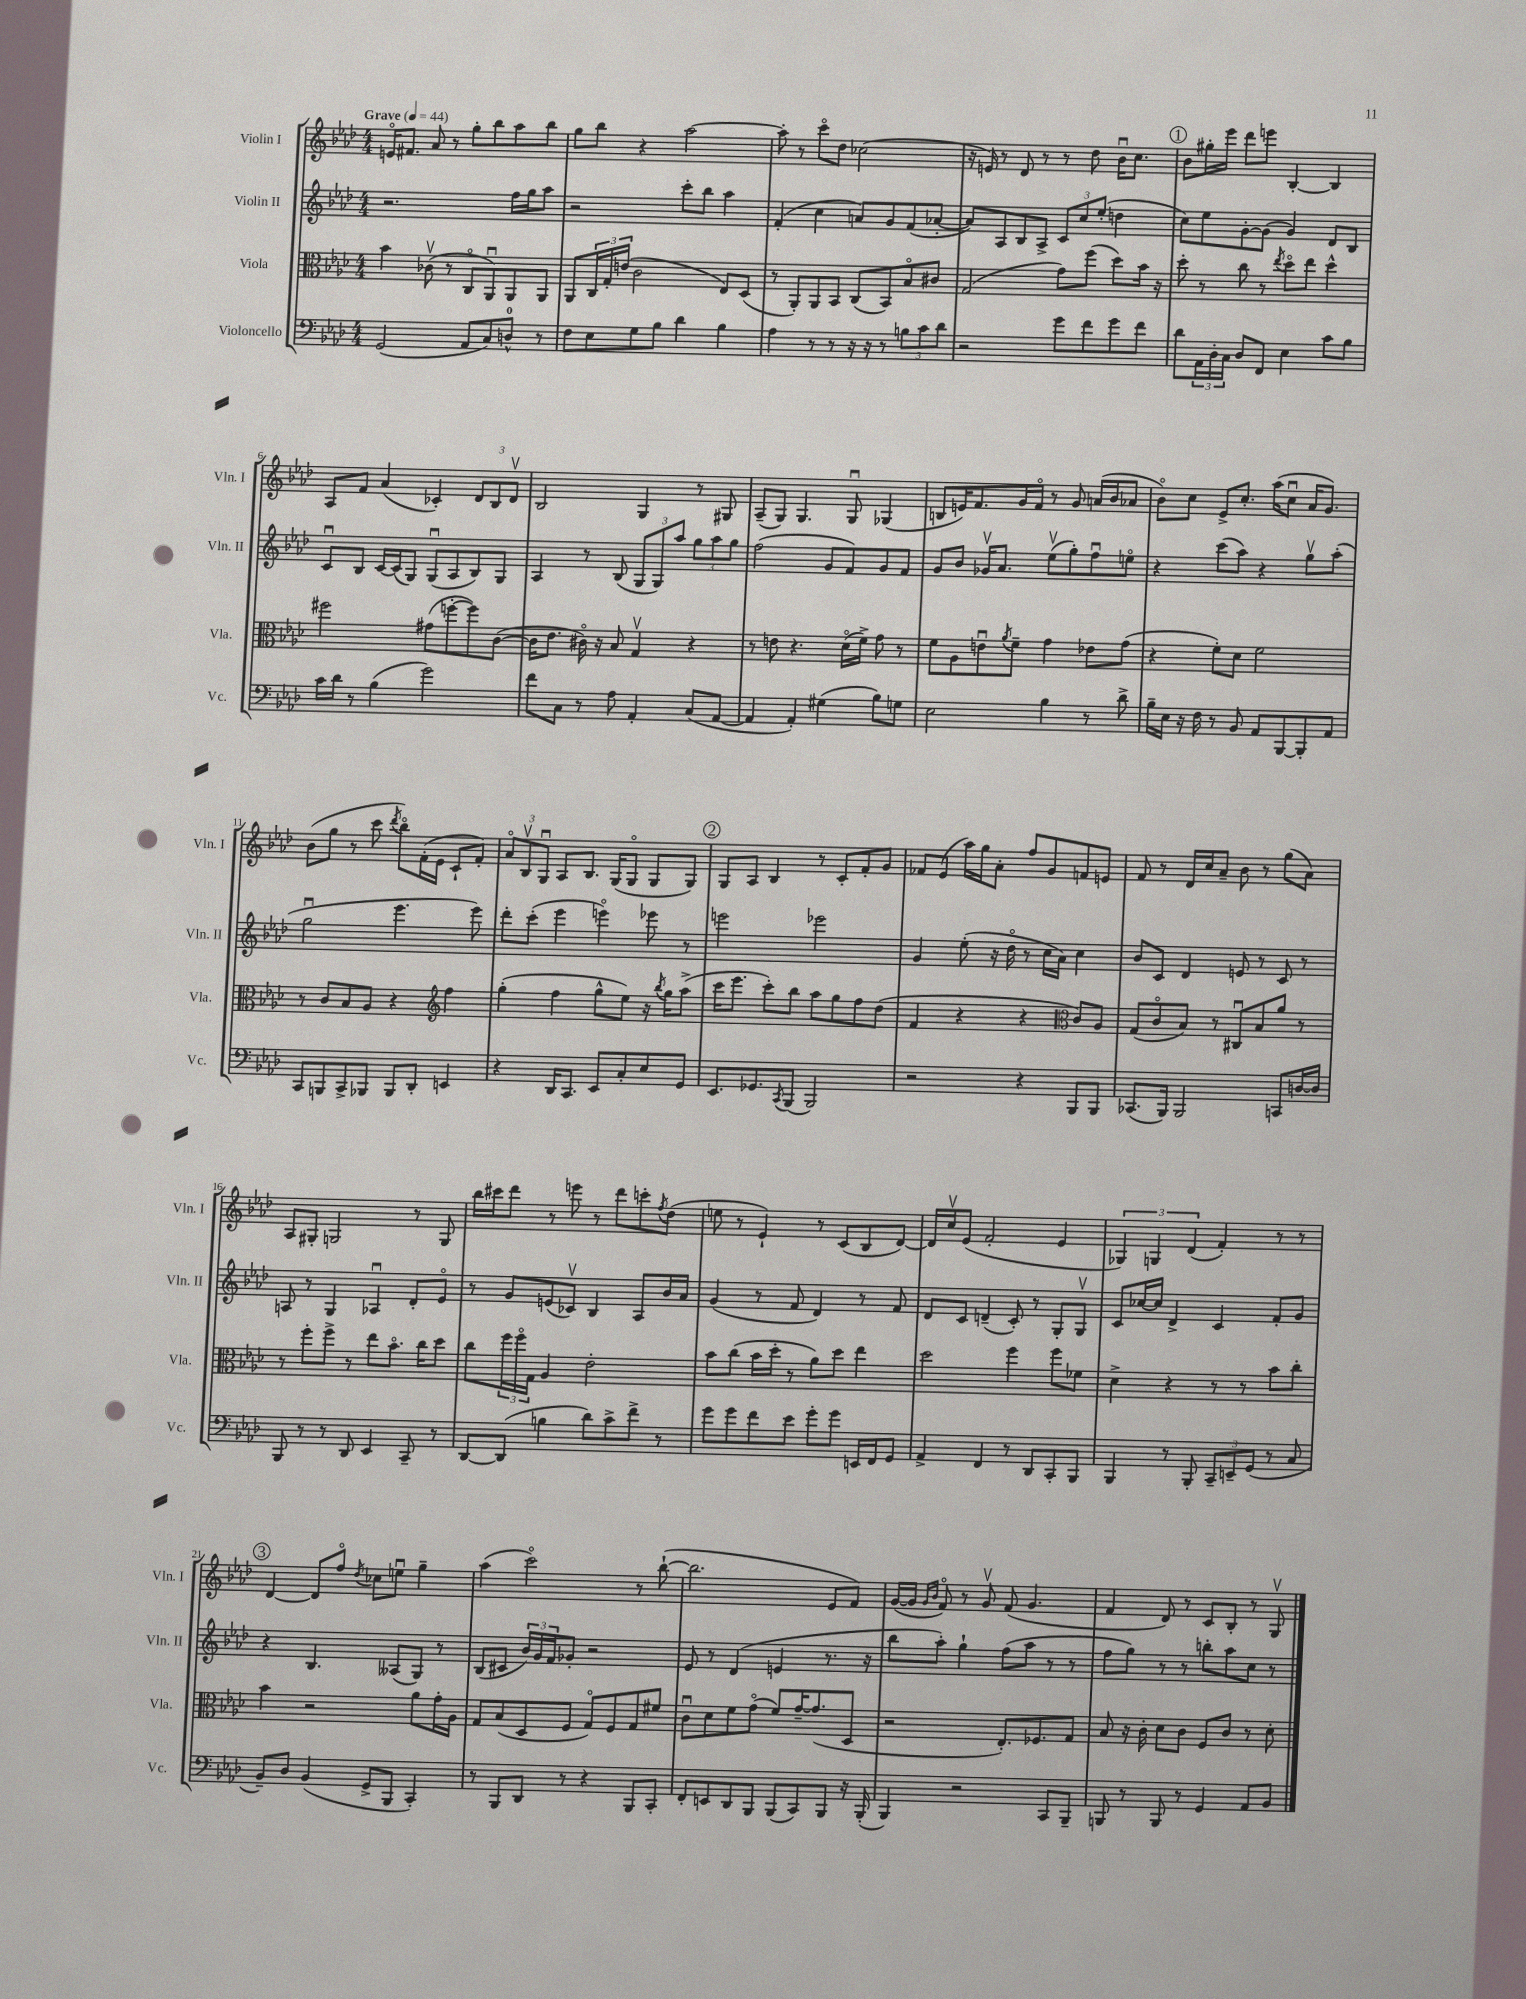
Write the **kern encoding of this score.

**kern	**kern	**kern	**kern
*staff4	*staff3	*staff2	*staff1
*clefF4	*clefC3	*clefG2	*clefG2
*k[b-e-a-d-]	*k[b-e-a-d-]	*k[b-e-a-d-]	*k[b-e-a-d-]
*M4/4	*M4/4	*M4/4	*M4/4
*MM44	*MM44	*MM44	*MM44
(2GG/	4b-\	2.r	16eo/LK
.	.	.	8.f#/J
.	(8c-v\	.	8a-/
.	8r	.	8r
8AA-/L	8Co/L	.	8gg'\L
8C/)	8AA-u/)	.	8bb-\
8D^^/J	8AA-/	16ff\LL	8aa-\
.	.	16gg\J	.
8r	8AA-/J	8aa-\J	8bb-\J
=	=	=	=
8F\L	8AA-/L	2r	8gg\L
8E-\	24C/L	.	8bb-\J
.	24G'/	.	.
.	(24e/JJ	.	.
8G\	2c\	.	4r
8B-\J	.	.	.
4d-\	.	8ccc'\L	[2aa-\
.	.	8bb-\J	.
4B-\	8E-/L)	4aa-\	.
.	(8D-/J	.	.
=	=	=	=
4A-\	8r	(4f'/	8aa-'\]
.	8AA-'/L)	.	8r
8r	8AA-/	4cc\	8ccco\L
8r	8BB-/J	.	8dd-\J
16r	(8C/L	8a/L)	(2cc-\
16r	.	.	.
8r	8BB-/)	8g/	.
12B\L	8B-o/	(8f/	.
12c\	.	.	.
.	8c#/J	[8a-'/J	.
12d-\J	.	.	.
=	=	=	=
2r	(2G/	8a-/]L)	16r
.	.	.	16e/)
.	.	8A-/	8r
.	.	8B-/	8d-/
.	.	8A-^/J	8r
8g\L	8g\L)	12c/L	8r
.	.	12cc/	.
8f\	(8ff\J	.	8dd-\
.	.	(12ee-'/J	.
8g\	8dd-\L)	4dd\	16b-u\LK
.	.	.	8.cc\J
8f\J	16b-\Jk	.	.
.	16r	.	.
=	=	=	=
8d-\L	8dd-'\	8cc\L)	8b-\L
24AA-\L	8r	8ee-\	16gg#'\L
24D-'\	.	.	.
.	.	.	16eee-\JJ
24C\JJ	.	.	.
8D-/L	8cc\	[8g'\	8ddd-\L
8FF/J	8r	(8g\]J	8eee\J
.	8qee-/	.	.
4E-\	8dd-o\L	4g/)	[4B-'/
.	8ee-\J	.	.
8c\L	4dd-^^\	8d-/L	4B-/]
8B-\J	.	8B-/J	.
=	=	=	=
16c\LL	2ff#\	8cu/L	8A-/L
16d-\JJ	.	.	.
8r	.	8B-/J	8f/J
(4B-\	.	[16c/LL	(4a-/
.	.	(16c/]J	.
.	.	8G/J)	.
2g\)	(8g#\L	(8Gu/L	4c-'/)
.	[8ff'\	8A-/	.
.	8ff\])	8B-/)	12d-/L
.	.	.	12B-/
.	([8c\J	8G/J	.
.	.	.	12d-v/J
=	=	=	=
8f\L	16c\]LK	4A-/	2B-/
.	8.e-\J	.	.
8C\J	.	.	.
8r	16c#o\)	8r	.
.	16r	.	.
8A-\	8B-/	(8B-/	.
4AA-'/	4Gv/	12G/L	4G/
.	.	12G/)	.
.	.	12aa-/J	.
(8C/L	4r	12gg\L	8r
.	.	12aa-\	.
[8AA-/J	.	.	8G#/
.	.	12gg\J	.
=	=	=	=
4AA-/]	8r	(2ff\	(8A-~/L
.	8e\	.	8G/J)
4AA-'/)	4.r	.	4.G/
(4G#\	.	8g/L	.
.	(16d-o\LL	8f/)	8Gu/
.	16f^\JJ)	.	.
8B-\L)	8g\	8g/	(4G-/
8G\J	8r	8f/J	.
=	=	=	=
2E-\	8f\L	8g/L	8B/L
.	8A-\	8b-/J	16e/K)
.	.	.	8.f/
.	8eu\	16g-v/LK	.
.	.	8.a-/J	.
.	8qa-/	.	.
.	8f~\J	.	16g/L
.	.	.	16fo/JJ
4B-\	4g\	(8ee-v\L	8r
.	.	8gg'\)	8g/
8r	8e-\L	8ffu\	(16a/LL
.	.	.	16b-/J
8d-^\	(8g\J	8eeo\J	8a-/J
=	=	=	=
16B-~\LL	4r	4r	8b-o\L)
16E-\JJ	.	.	.
16r	.	.	8cc\J
16F\	.	.	.
8r	8f'\L)	(8ccc\L	8e-^/L
8BB-/	8d-\J	8aa-\J)	8.cc'/J
8AA-/L	2f\	4r	.
.	.	.	(16aa-\LK
[8BBB-/	.	.	8ccu\J
8BBB-'/]	.	8ggv\L	16a-/LK
.	.	.	8.g/J)
8AA-/J	.	(8aa-'\J	.
=	=	=	=
8CC/L	8r	2ggu\	(8b-\L
8BBB/	8c/L	.	8gg\J
8CC^/	8B-/	.	8r
8BBB-/J	8A-/J	.	8ccc\
.	.	.	8qddd-/
8BBB-/L	4r	4.eee-\	8bb-o\L)
8DD-'/J	.	.	(16f'\L
.	.	.	16e-\JJ
*	*clefG2	*	*
4EE/	4ff\	.	8c`/L
.	.	8eee-\)	8f'/J)
=	=	=	=
4r	(4gg'\	8ddd-'\L	12a-o/L
.	.	.	12B-v/
.	.	(8ccc'\J	.
.	.	.	12Gu/J
16DD-/LK	4ff\	4eee-\	8A-/L
8.CC/J	.	.	.
.	.	.	8.B-/J
8EE-/L	8gg^^\L	4eeeo\)	.
.	.	.	(16G/LK
8C'/	8ee-\J)	.	8Go/J
8E-/	16r	8eee-\	8G/L
.	8qbb-/	.	.
.	16gg\LK	.	.
8GG/J	(8aa-^\J	8r	8G/J)
=	=	=	=
8.EE-/L	16ccc\LK	2eee\	8G/L
.	8.eee-\J	.	.
.	.	.	8A-/J
8.GG-/	.	.	.
.	8ccc'\L)	.	4B-/
8qCC/	.	.	.
(8BBB-/J	8bb-\J	.	.
2BBB-/)	8aa-\L	2eee-\	8r
.	8gg\	.	8c'/L
.	8ff\	.	8f'/
.	(8dd-\J	.	8g/J
=	=	=	=
2r	4f/	4g/	8f-/L
.	.	.	(8e-/J
.	4r	(8ee-'\	16aa-\LL)
.	.	.	16gg\J
.	.	16r	8a-'\J
.	.	16dd-o\	.
4r	4r	8r	8ff/L
.	.	16cc\LL	8g/
.	.	16a-\JJ)	.
*	*clefC3	*	*
8BBB-/L	8c/L)	4cc\	8f/
8BBB-/J	8A-/J	.	8e/J
=	=	=	=
(8.CC-/L	(8G/L	8b-/L	8f/
.	8co/	8c/J	8r
16BBB-/Jk)	.	.	.
2BBB-/	8B-/J)	4d-/	16d-/LL
.	.	.	16cc/J
.	8r	.	8a-~/J
.	8C#u/L	8e/	8b-\
.	8B-/	8r	8r
8CC/L	8a-/J	8c/	(8gg\L
[16D/L	8r	8r	8a-\J)
16D/]JJ	.	.	.
=	=	=	=
8BBB-/	8r	8A/	8A-/L
8r	8ff'\L	8r	8G#'/J
8r	8ff^\J	4G/	2G/
8DD-/	8r	.	.
4EE-/	8ee-\L	4A-u/	.
.	8.b-o\J	.	.
8CC~/	.	8d-'/L	8r
.	16cc\LK	.	.
8r	8dd-\J	8e-o/J	8G/
=	=	=	=
[8DD-/L	8cc\L	8r	16bb-\LL
.	.	.	16ccc#\J
(8DD-/]J	24ff\L	8g/L	8ddd-\J
.	24ffo\	.	.
.	24G\JJ	.	.
4B\	4A-/	(8e/	8r
.	.	8c-v/J)	8eee\
8d-\L)	2e-'\	4B-/	8r
8c^\	.	.	8ddd-\L
8f^\J	.	8A-/L	8ccc'\
.	.	.	8qff/
8r	.	16b-/L	(8dd-\J
.	.	16a-/JJ	.
=	=	=	=
8g\L	8b-\L	(4g/	8ee\
8g\	(8cc\J	.	8r
8f\	16b-\LL	8r	4e-`/)
.	16dd-'\JJ	.	.
8e-\J	8r	8f/	.
8g'\L	8a-\L)	4d-/)	8r
8g\J	8dd-\J	.	(8c/L
16EE/LL	4ee-\	8r	8B-/
16FF/J	.	.	.
8GG/J	.	8f/	[8d-/J)
=	=	=	=
4AA-^/	2dd-\	8d-/L	16d-/]LL
.	.	.	16ccv/J
.	.	8c/J	(8e-/J
4FF/	.	(4d~/	2f'/
8r	4ff\	8c'/)	.
8DD-/L	.	8r	.
8CC'/	8ff\L	8G'/L	4e-/
8BBB-/J	8f-\J	8Gv/J	.
=	=	=	=
4BBB-/	4d-^\	8c/L	6G-/)
.	.	[16cc-/L	.
.	.	.	6G/
.	.	16cc-/]JJ	.
8r	4r	4d-^/	.
.	.	.	(6d-/
8BBB-'/	.	.	.
12CC~/L	8r	4c/	4f'/)
12EE~/	.	.	.
.	8r	.	.
(12GG/J	.	.	.
8r	8b-\L	8f'/L	8r
8C/	8cc'\J	8g/J	8r
=	=	=	=
8BB-~/L)	4b-\	4r	[4d-/
8D-/J	.	.	.
(4BB-/	2r	4.B-/	8d-/]L
.	.	.	8ffo/J
.	.	.	8qdd-/
8GG^/L	.	.	8cc-\L
8BBB-/J	.	(8A--/L	8eeu\J
4CC'/)	8a-\L	8G/J)	4gg~\
.	16g'\L	8r	.
.	16A-\JJ	.	.
=	=	=	=
8r	8G/L	(8B-/L	(4aa-\
8BBB-/L	(8B-/	8c#/J	.
8DD-/J	8D-/	24b-/LL)	2ccco\)
.	.	24g/	.
.	.	24f/J	.
8r	8F/J	8g-'/J	.
4r	8Go/L)	2r	.
.	8F/	.	.
8BBB-/L	8G/	.	8r
8CC'/J	8f#/J	.	([8bb-`\
=	=	=	=
8FF'/L	8cu\L	8e-/	2.bb-\]
8EE/	8d-\	8r	.
8DD-/	8f\	(4d-/	.
8BBB-/J	(8go\J	.	.
(8BBB-/L	8f/L)	4e/	.
8CC/)	[16g~/K	.	.
.	(8.g/]	.	.
8BBB-/J	.	8.r	8e-/L
16r	8D-/J	.	8f/J)
(16BBB-'/	.	16r	.
=	=	=	=
4BBB-/)	2r	8bb-\L	([16g/LL
.	.	.	16g/]JJ
.	.	.	16qqg/LL
.	.	.	16qqb-/JJ
.	.	8aa-'\J)	8fo/)
2r	.	4gg`\	8r
.	.	.	8gv/
.	8.E-'/L)	(8ff\L	(8f/
.	.	8aa-\J	4.g/
.	8.F-/	.	.
8CC/L	.	8r	.
8BBB-~/J	8G/J	8r	.
=	=	=	=
8BBB/	8B-/	8ff\L	4f/
8r	16r	8gg\J)	.
.	16c'\	.	.
8BBB/	8d-\L	8r	8d-/)
8r	8c\J	8r	8r
4GG/	8F/L	8bb'\L	8c/L
.	8c/J	8aa-\	8B-'/J
8AA-/L	8r	8cc\J	8r
8BB-/J	8d-'\	8r	8Gv/
==	==	==	==
*-	*-	*-	*-
